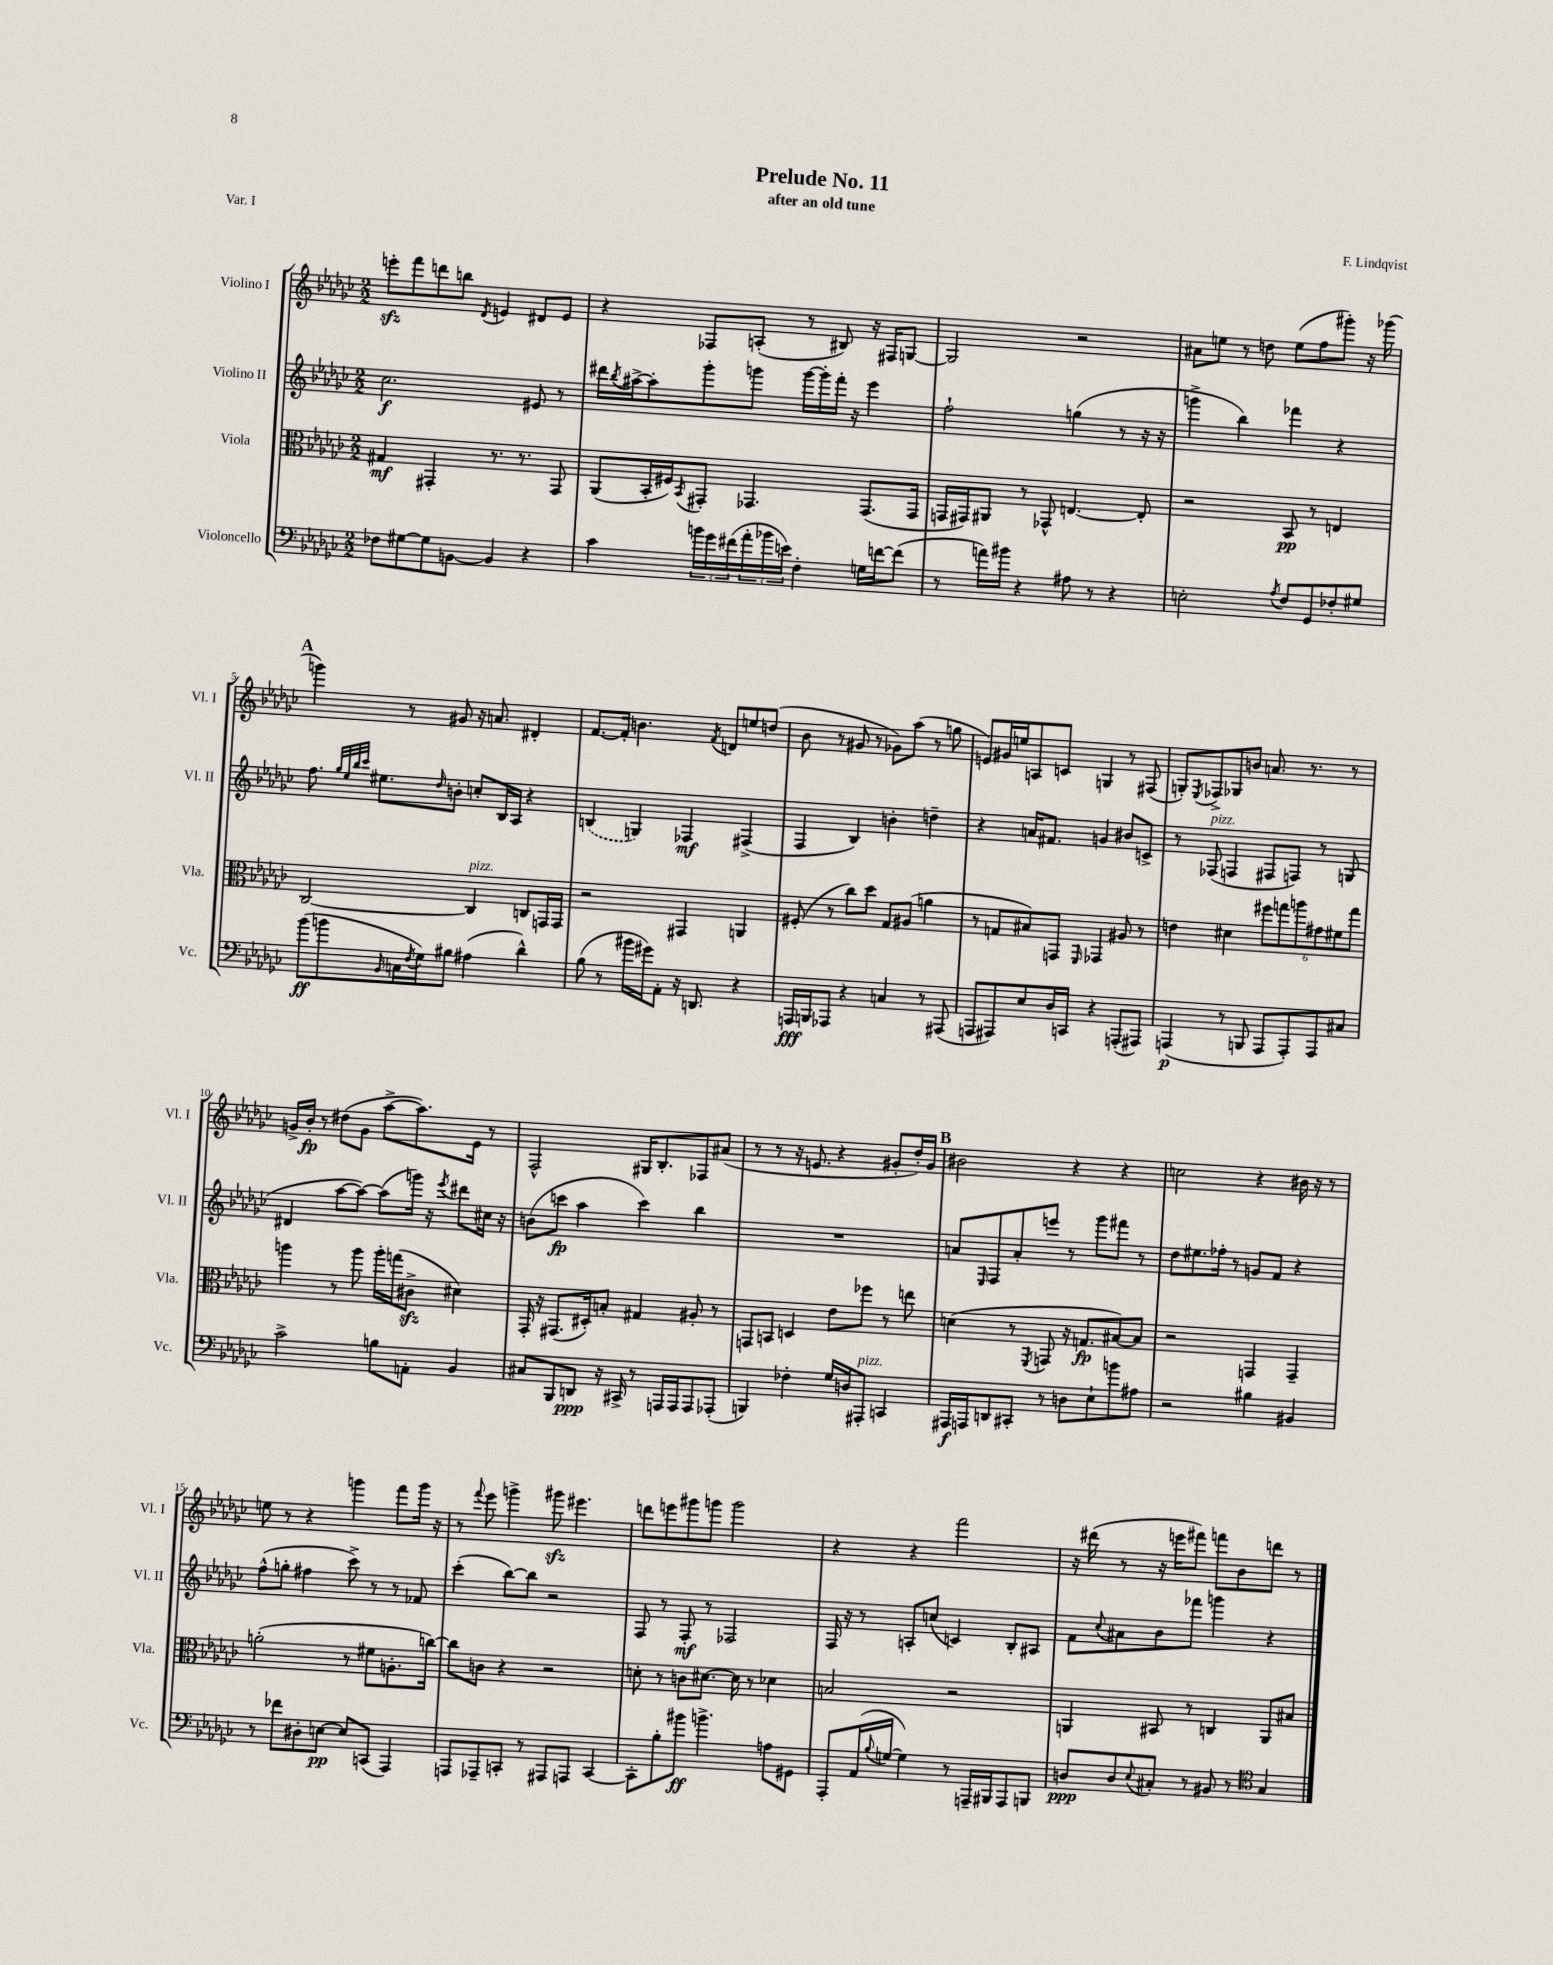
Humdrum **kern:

**kern	**dynam	**kern	**dynam	**kern	**dynam	**kern	**dynam
*part4	*part4	*part3	*part3	*part2	*part2	*part1	*part1
*staff4	*staff4	*staff3	*staff3	*staff2	*staff2	*staff1	*staff1
*I"Violoncello	*	*I"Viola	*	*I"Violino II	*	*I"Violino I	*
*I'Vc.	*	*I'Vla.	*	*I'Vl. II	*	*I'Vl. I	*
*clefF4	*	*clefC3	*	*clefG2	*	*clefG2	*
*k[b-e-a-d-g-c-]	*	*k[b-e-a-d-g-c-]	*	*k[b-e-a-d-g-c-]	*	*k[b-e-a-d-g-c-]	*
*M2/2	*	*M2/2	*	*M2/2	*	*M2/2	*
=1	=1	=1	=1	=1	=1	=1	=1
8F-X\L	.	4G#X/	mf	2.cc-\	f	8eeenzz'\L	.
[8G#X\	.	.	.	.	.	8fff\	.
8G#\]	.	4GG#X'/	.	.	.	8dddn\	.
[8BBn\J	.	.	.	.	.	8bbn\J	.
.	.	.	.	.	.	8qd-/	.
4BB/]	.	8.r	.	.	.	4en/	.
.	.	8.r	.	.	.	.	.
4r	.	.	.	8e#X/	.	8d#X/L	.
.	.	8GG#/	.	8r	.	8e/J	.
=2	=2	=2	=2	=2	=2	=2	=2
4c-\	.	(8AA-/L	.	16ddd#X\LL	.	4r	.
.	.	.	.	8qbb-/	.	.	.
.	.	.	.	[16aa#X^\J	.	.	.
.	.	16BB-'/L	.	8aa#'\]	.	.	.
.	.	16F#X/J)	.	.	.	.	.
.	.	8qBB-/	.	.	.	.	.
24bn\LL	.	8GG#X'/J	.	8ggg-'\	.	8F-X/L	.
24g-\	.	.	.	.	.	.	.
(24f#X\	.	.	.	.	.	.	.
24a-'\	.	4.GG-X/	.	8gggn\J	.	(8An'/J	.
24b-X\	.	.	.	.	.	.	.
24en\JJ)	.	.	.	.	.	.	.
4F'\	.	.	.	[16ggg\LL	.	8r	.
.	.	.	.	16ggg'\]	.	.	.
.	.	.	.	16fff'\JJ	.	8B#X/)	.
.	.	.	.	16r	.	.	.
16Gn\LL	.	(8.GG-/L	.	4eee-\	.	16r	.
[16fn\J	.	.	.	.	.	16F#X/KL	.
(8f\J]	.	.	.	.	.	[8Gn/J	.
.	.	16GG-/Jk	.	.	.	.	.
=3	=3	=3	=3	=3	=3	=3	=3
8r	.	16GGn/LL	.	2ff`\	.	2G/]	.
.	.	16GG#X/J)	.	.	.	.	.
16an\LL)	.	8AA#X/J	.	.	.	.	.
16b#X\JJ	.	.	.	.	.	.	.
4r	.	8r	.	.	.	.	.
.	.	8GG-X^^/	.	.	.	.	.
8A#X\	.	[4.En/	.	(4ggn\	.	2r	.
8r	.	.	.	.	.	.	.
4r	.	.	.	8r	.	.	.
.	.	8E'/]	.	16r	.	.	.
.	.	.	.	16r	.	.	.
=4	=4	=4	=4	=4	=4	=4	=4
2En'\	.	2r	.	4gggn^\	.	8a#X\L	.
.	.	.	.	.	.	8een\J	.
.	.	.	.	4bb-\)	.	8r	.
.	.	.	.	.	.	8ddn\	.
8qA-/	.	.	.	.	.	.	.
8F/L	.	8BB-/	pp	4fff-X\	.	(8ee\L	.
8GG-/	.	8r	.	.	.	8ff\	.
8F-X'/	.	4En/	.	4r	.	8ggg#X'\J)	.
8G#X/J	.	.	.	.	.	16r	.
.	.	.	.	.	.	(16ggg-X\	.
!!LO:LB:g=z
!!LO:REH:place=s1:t=A
=5	=5	=5	=5	=5	=5	=5	=5
(8b-\L	ff	[2C-/	.	8.ff\	.	4gggn\)	.
8bn\	.	.	.	.	.	.	.
.	.	.	.	32qqgg-/LLL	.	.	.
.	.	.	.	32qqee-/	.	.	.
.	.	.	.	32qqbb-/	.	.	.
.	.	.	.	32qqccc-/JJJ	.	.	.
.	.	.	.	8.ee#X\L	.	.	.
16qqBB-/	.	.	.	.	.	.	.
16Cn\L	.	.	.	.	.	8r	.
8qF/	.	.	.	.	.	.	.
16G-\J)	.	.	.	.	.	.	.
.	.	.	.	16qqdd-/	.	.	.
8B#X\J	.	.	.	8bn'\J	.	8g#X/	.
!	!	!LO:TX:a:i:t=pizz.	!	!	!	!	!
(4A#X\	.	4C-/]	.	8ccn'/L	.	16r	.
.	.	.	.	.	.	8.an/	.
.	.	.	.	16B-/L	.	.	.
.	.	.	.	16A-/JJ	.	.	.
4d-^^\)	.	8Cn/L	.	4r	.	4d#X'/	.
.	.	16GGn/L	.	.	.	.	.
.	.	16GG/JJ	.	.	.	.	.
=6	=6	=6	=6	=6	=6	=6	=6
(8B-\	.	2r	.	(4Bn/	.	[8.f/L	.
8r	.	.	.	.	.	.	.
.	.	.	.	.	.	16f'/Jk]	.
16b#X\LL	.	.	.	4Gn/)	.	4.bn\	.
16g#X\J)	.	.	.	.	.	.	.
8AA-'\J	.	.	.	.	.	.	.
16r	.	4GG#X/	.	4F-X/	mf	.	.
8.DDn/	.	.	.	.	.	.	.
.	.	.	.	.	.	8qf/	.
.	.	.	.	.	.	8dn/L	.
4r	.	4AAn/	.	(4F#X^/	.	8een/	.
.	.	.	.	.	.	(8ddn/J	.
=7	=7	=7	=7	=7	=7	=7	=7
16AAAn/LL	fff	(8F#X'/	.	4F/	.	8b-\	.
16BBBn/J	.	.	.	.	.	.	.
8AAA-X/J	.	8r	.	.	.	8r	.
4r	.	8cc-\L)	.	4B-/)	.	8g#X/	.
.	.	8dd-\J	.	.	.	8r	.
4Cn/	.	8G-/L	.	4bn'\	.	8g-X\L)	.
.	.	(8A#X/J	.	.	.	(8aa-\J	.
8r	.	4an\	.	4ddn~\	.	8r	.
(8AAA#X/	.	.	.	.	.	8ggn\	.
=8	=8	=8	=8	=8	=8	=8	=8
8AAAn/L	.	8r	.	4r	.	8en/L)	.
8AAA#X/)	.	8Gn/L	.	.	.	16g#X/L	.
.	.	.	.	.	.	16een/J	.
8E-/	.	8B#X/)	.	16an/KL	.	8An/	.
.	.	.	.	8.f#X/J	.	.	.
16D-/L	.	8GGn/J	.	.	.	8cn/J	.
16CCn/JJ	.	.	.	.	.	.	.
.	.	16qqFF/	.	.	.	.	.
4r	.	4GG-X/	.	4gn/	.	4Gn/	.
(8AAAn'/L	.	8A#X/	.	8b#X/L	.	8r	.
8AAA#X/J)	.	8r	.	8cn^/J	.	(8F#X/	.
=9	=9	=9	=9	=9	=9	=9	=9
(4AAAn/	p	4en\	.	8r	.	8Gn'/L)	.
.	.	.	.	.	.	8qE-/	.
!	!	!	!	!LO:TX:a:i:t=pizz.	!	!	!
.	.	.	.	(8F-X/	.	8F-X^/	.
8r	.	4d#X\	.	4Fn/	.	8G-X/	.
8BBBn/	.	.	.	.	.	8bn/J	.
8AAA/L	.	12ff#X\L	.	8F#X/L	.	8.an/	.
.	.	12ggn\	.	.	.	.	.
8AAA'/)	.	.	.	8Fn/J)	.	.	.
.	.	12aan\	.	.	.	.	.
.	.	.	.	.	.	8.r	.
8AAA/	.	12g#X\	.	8r	.	.	.
.	.	12f#X\	.	.	.	.	.
8C#X/J	.	.	.	(8Gn/	.	8r	.
.	.	12gg\J	.	.	.	.	.
!!LO:LB:g=z
=10	=10	=10	=10	=10	=10	=10	=10
2c-^\	.	4aan\	.	4d#X/	.	16gn^/LL	.
.	.	.	.	.	.	16b-'/JJ	fp
.	.	.	.	.	.	8r	.
.	.	8r	.	[8aa-\L	.	(8dd#X\L	.
.	.	8aa\	.	8aa-\J_)	.	8g\J	.
8Bn\L	.	16aa'\LL	.	(8aa-\L]	.	[8aa-^\L	.
.	.	(16ggn\J	.	.	.	.	.
8AAn'\J	.	8c#Xzz^\J	.	16gggn\Jk)	.	8.aa-\])	.
.	.	.	.	16r	.	.	.
.	.	.	.	8qeee-/	.	.	.
4BB-/	.	4d#X\)	.	8ddd#X\L	.	.	.
.	.	.	.	.	.	16e-\Jk	.
.	.	.	.	16cc#X\Jk	.	8r	.
.	.	.	.	16r	.	.	.
=11	=11	=11	=11	=11	=11	=11	=11
8C#X/L	.	16GG-'/	.	(8bn\L	.	2F^^/	.
.	.	16r	.	.	.	.	.
8BBB-/	.	(8.GG#X/L	.	8cccn\J	fp	.	.
8DDn/J	ppp	.	.	4aa-\	.	.	.
.	.	16D#X'/k)	.	.	.	.	.
16r	.	8Bn'/J	.	.	.	.	.
16CC#X^/	.	.	.	.	.	.	.
8r	.	4G#X/	.	4ccc\)	.	16G#X/KL	.
.	.	.	.	.	.	8.B-'/	.
16AAAn/LL	.	.	.	.	.	.	.
16AAA/J	.	.	.	.	.	.	.
8AAA/	.	8A#X'/	.	4bb-\	.	8F-X/	.
(8AAA-X'/J	.	8r	.	.	.	(8a#X/J	.
=12	=12	=12	=12	=12	=12	=12	=12
4BBBn/)	.	8GGn/L	.	1r	.	8r	.
.	.	8BBn/J	.	.	.	8r	.
4F-X'\	.	4Dn/	.	.	.	16r	.
.	.	.	.	.	.	8.en/	.
16G-/LL	.	8e-\L	.	.	.	4r	.
16Dn/J	.	.	.	.	.	.	.
!LO:TX:a:i:t=pizz.	!	!	!	!	!	!	!
8AAA#X'/J	.	8ff-X\J	.	.	.	.	.
4CCn/	.	8r	.	.	.	8g#X'/L	.
.	.	8een\	.	.	.	16dd-'/L)	.
.	.	.	.	.	.	16g#/JJ	.
!!LO:REH:place=s1:t=B
=13	=13	=13	=13	=13	=13	=13	=13
16AAA#X/LL	f	(4dn\	.	8an/L	.	2b#X\	.
16AAAn/J	.	.	.	.	.	.	.
.	.	.	.	16qqE-/	.	.	.
8DDn/	.	.	.	8F/	.	.	.
8CC#X'/J	.	8r	.	8a'/	.	.	.
.	.	8qFF/	.	.	.	.	.
8r	.	8GGn/	.	8eeen/J	.	.	.
8Dn\L	.	16r	.	8r	.	4r	.
.	.	8.Gn/L	fp	.	.	.	.
8E-`\	.	.	.	8ggg-\L	.	.	.
8bn\	.	[8B#X/)	.	8fff#X\J	.	4r	.
8A#X\J	.	8B#/J]	.	8r	.	.	.
=14	=14	=14	=14	=14	=14	=14	=14
2r	.	2r	.	8dd-\L	.	2ccn\	.
.	.	.	.	8.ee#X\	.	.	.
.	.	.	.	16ff-X'\Jk	.	.	.
.	.	.	.	8r	.	.	.
4B#X\	.	4GGn/	.	8gn/L	.	4r	.
.	.	.	.	8f/J	.	.	.
4BB#X/	.	4GG~/	.	4r	.	16b#X\	.
.	.	.	.	.	.	16r	.
.	.	.	.	.	.	8r	.
!!LO:LB:g=z
=15	=15	=15	=15	=15	=15	=15	=15
8r	.	(2an'\	.	(8ff^^\L	.	8een\	.
8f-X\L	.	.	.	8ggn'\J	.	8r	.
8D#X'\	.	.	.	4ff#X\	.	4r	.
[8En\J	pp	.	.	.	.	.	.
8E/L]	.	8r	.	8ccc-^\)	.	4gggn\	.
(8CCn/J	.	8f#X\L	.	8r	.	.	.
4AAA-/)	.	8.An'\	.	8r	.	8fff\L	.
.	.	.	.	8f-X/	.	16ggg\Jk	.
.	.	[16ccn\Jk)	.	.	.	16r	.
=16	=16	=16	=16	=16	=16	=16	=16
8AAAn/L	.	8cc\L]	.	(4ccc-'\	.	8r	.
.	.	.	.	.	.	8qqfff/	.
8AAA-X~/	.	8cn\J	.	.	.	8eee-\	.
8CCn'/J	.	4r	.	[8bb-\L)	.	4gggn^\	.
8r	.	.	.	8bb-\J]	.	.	.
8AAA#X/L	.	2r	.	2r	.	8ggg#Xzz\	.
8AAAn/J	.	.	.	.	.	4.eee#X\	.
[4CC/	.	.	.	.	.	.	.
=17	=17	=17	=17	=17	=17	=17	=17
8CC'\L]	.	8dn'\	.	8F/	.	8dddn\L	.
8B-'\	.	8r	.	8r	.	8eeen\	.
8b#X\J	ff	8cn\L	.	8F'/	mf	8ggg#X\	.
4.bn^\	.	[8.d#X\J	.	8r	.	8gggn\J	.
.	.	.	.	2F-X/	.	2ggg\	.
.	.	16d#\]	.	.	.	.	.
.	.	8r	.	.	.	.	.
8An\L	.	4d-X\	.	.	.	.	.
8GG#X\J	.	.	.	.	.	.	.
=18	=18	=18	=18	=18	=18	=18	=18
8AAA-'/L	.	2Bn/	.	16F/	.	4r	.
.	.	.	.	16r	.	.	.
(16AA-/L	.	.	.	8r	.	.	.
8qqB-/	.	.	.	.	.	.	.
[16Gn/JJ	.	.	.	.	.	.	.
4G\])	.	.	.	8An'/L	.	4r	.
.	.	.	.	(8ccn/J	.	.	.
8r	.	2r	.	4cn/)	.	2fff\	.
16AAAn~/LL	.	.	.	.	.	.	.
16BBB#X/J	.	.	.	.	.	.	.
8AAA/	.	.	.	8B-'/L	.	.	.
8BBBn/J	.	.	.	8A#X/J	.	.	.
=19	=19	=19	=19	=19	=19	=19	=19
8Dn/L	ppp	4AAn/	.	8f\L	.	16r	.
.	.	.	.	.	.	(16ddd#X\	.
.	.	.	.	8qqcc-/	.	.	.
8D/	.	.	.	8a#X\	.	8r	.
8qqE-/	.	.	.	.	.	.	.
8C#X'/J	.	8BB#X/	.	8b-\	.	16r	.
.	.	.	.	.	.	16eeen\KL	.
8r	.	8r	.	8fff-X\J	.	8fff#X\J)	.
8BB#X/	.	4Cn/	.	4gggn\	.	8fffn\L	.
8r	.	.	.	.	.	8b-\	.
*clefC4	*	*	*	*	*	*	*
4G-/	.	8AA/L	.	4r	.	8dddn\J	.
.	.	8B#X/J	.	.	.	8r	.
==	==	==	==	==	==	==	==
*-	*-	*-	*-	*-	*-	*-	*-
